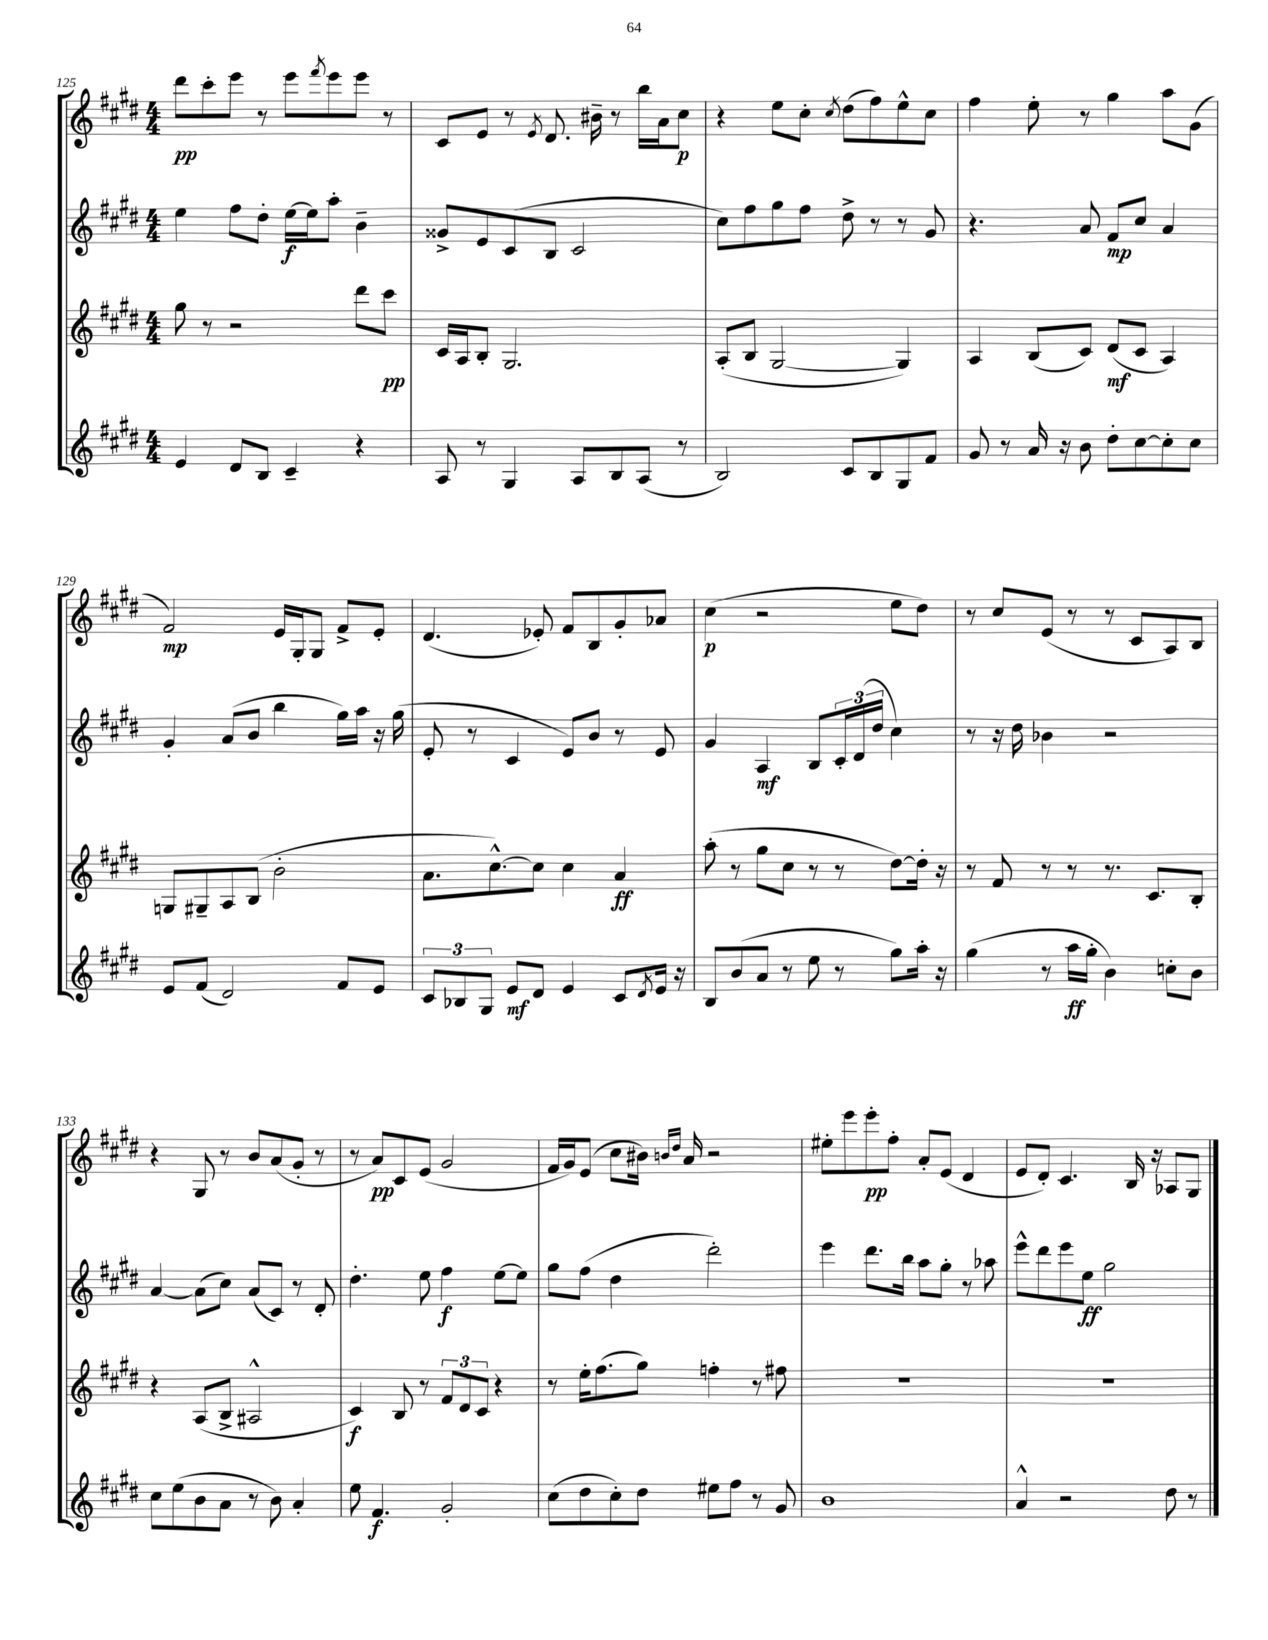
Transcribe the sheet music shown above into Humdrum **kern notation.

**kern	**kern	**kern	**kern
*staff4	*staff3	*staff2	*staff1
*clefG2	*clefG2	*clefG2	*clefG2
*k[f#c#g#d#]	*k[f#c#g#d#]	*k[f#c#g#d#]	*k[f#c#g#d#]
*M4/4	*M4/4	*M4/4	*M4/4
4e	8gg#	4ee	8ddd#
.	8r	.	8ccc#'
8d#	2r	8ff#	8eee
8B	.	8dd#'	8r
4c#~	.	[16ee	8eee
.	.	16ee]	.
.	.	.	8qfff#
.	.	8aa'	8eee
4r	8ddd#	4b~	8eee
.	8ccc#	.	8r
=	=	=	=
8A	16c#	8g##^	8c#
.	16A	.	.
8r	8B'	8e	8e
4G#	2.G#	(8c#	8r
.	.	.	8qe
.	.	8B	8.d#
8A	.	2c#	.
.	.	.	16b#~
8B	.	.	8r
(8A	.	.	16bb
.	.	.	16a
8r	.	.	8cc#
=	=	=	=
2B)	(8A'	8cc#)	4r
.	8B	8ff#	.
.	[2G#	8gg#	8ee
.	.	8ff#	8cc#'
.	.	.	8qcc#
8c#	.	8dd#^	(8dd#
8B	.	8r	8ff#)
8G#	4G#])	8r	8ee^^
8f#	.	8g#	8cc#
=	=	=	=
8g#	4A	4.r	4ff#
8r	.	.	.
16a	(8B	.	8ee'
16r	.	.	.
8b	8c#)	8a	8r
8dd#'	(8d#	8f#	4gg#
[8cc#	8c#	8cc#	.
8cc#']	4A)	4a	8aa
8cc#	.	.	(8g#
=	=	=	=
8e	8G	4g#'	2f#)
(8f#	8G#~	.	.
2d#)	8A	(8a	.
.	(8B	8b	.
.	2b'	4bb	16e
.	.	.	16G#'
.	.	.	8G#
8f#	.	16gg#)	8f#^
.	.	16aa	.
8e	.	16r	8e'
.	.	(16gg#	.
=	=	=	=
12c#	8.a	8e'	(4.d#
12B-	.	.	.
.	.	8r	.
12G#	.	.	.
.	[8.cc#^^)	.	.
8e	.	4c#	.
8d#	8cc#]	.	8e-')
4e	4cc#	8e)	8f#
.	.	8b	8B
8c#	4a	8r	8g#'
8qd#	.	.	.
16e	.	8e	8a-
16r	.	.	.
=	=	=	=
8B	(8aa'	4g#	(4cc#
(8b	8r	.	.
8a	8gg#	4A	2r
8r	8cc#	.	.
8ee	8r	8B	.
8r	8r	24c#'	.
.	.	(24d#	.
.	.	24dd#	.
8gg#)	[8dd#)	4cc#)	8ee
16aa'	16dd#']	.	8dd#)
16r	16r	.	.
=	=	=	=
(4gg#	8r	8r	8r
.	8f#	16r	8cc#
.	.	16dd#	.
8r	8r	4b-	(8e
16aa	8r	.	8r
16gg#'	.	.	.
4b)	8.r	2r	8r
.	.	.	8c#
.	8.c#	.	.
8cc'	.	.	8A)
8b	8B'	.	8B
=	=	=	=
8cc#	4r	[4a	4r
(8ee	.	.	.
8b	(8A	(8a]	8G#
8a	8B^	8cc#)	8r
8r	2A#^^	(8a	8b
8b)	.	8c#)	(8a
4a'	.	8r	8g#'
.	.	8d#'	8r
=	=	=	=
8ee	4c#)	4.dd#'	8r
4.f#	.	.	8a)
.	8B	.	8c#
.	8r	8ee	(8e
2g#'	12f#	4ff#	2g#
.	12d#	.	.
.	12c#	.	.
.	4r	[8ee	.
.	.	8ee]	.
=	=	=	=
(8cc#	8r	8gg#	16f#
.	.	.	16g#)
8dd#	16ee'	(8ff#	(8e
.	(8.ff#	.	.
8cc#')	.	4dd#	8cc#
8dd#	8gg#)	.	16b#)
.	.	.	16qqb
.	.	.	16qqdd#
.	.	.	16a
8ee#	4ff'	2ddd#')	2r
8ff#	.	.	.
8r	8r	.	.
8g#	8ff#	.	.
=	=	=	=
1b	1r	4eee	8ee#'
.	.	.	8eee
.	.	8.ddd#	8eee'
.	.	.	8ff#'
.	.	16bb	.
.	.	8aa	8a'
.	.	8gg#'	(8e
.	.	8r	4d#
.	.	8aa-	.
=	=	=	=
4a^^	1r	8eee^^	8e
.	.	8ddd#	8d#')
2r	.	8eee	4.c#
.	.	8ee	.
.	.	2gg#	.
.	.	.	16B
.	.	.	16r
8dd#	.	.	8A-
8r	.	.	8G#
==	==	==	==
*-	*-	*-	*-
